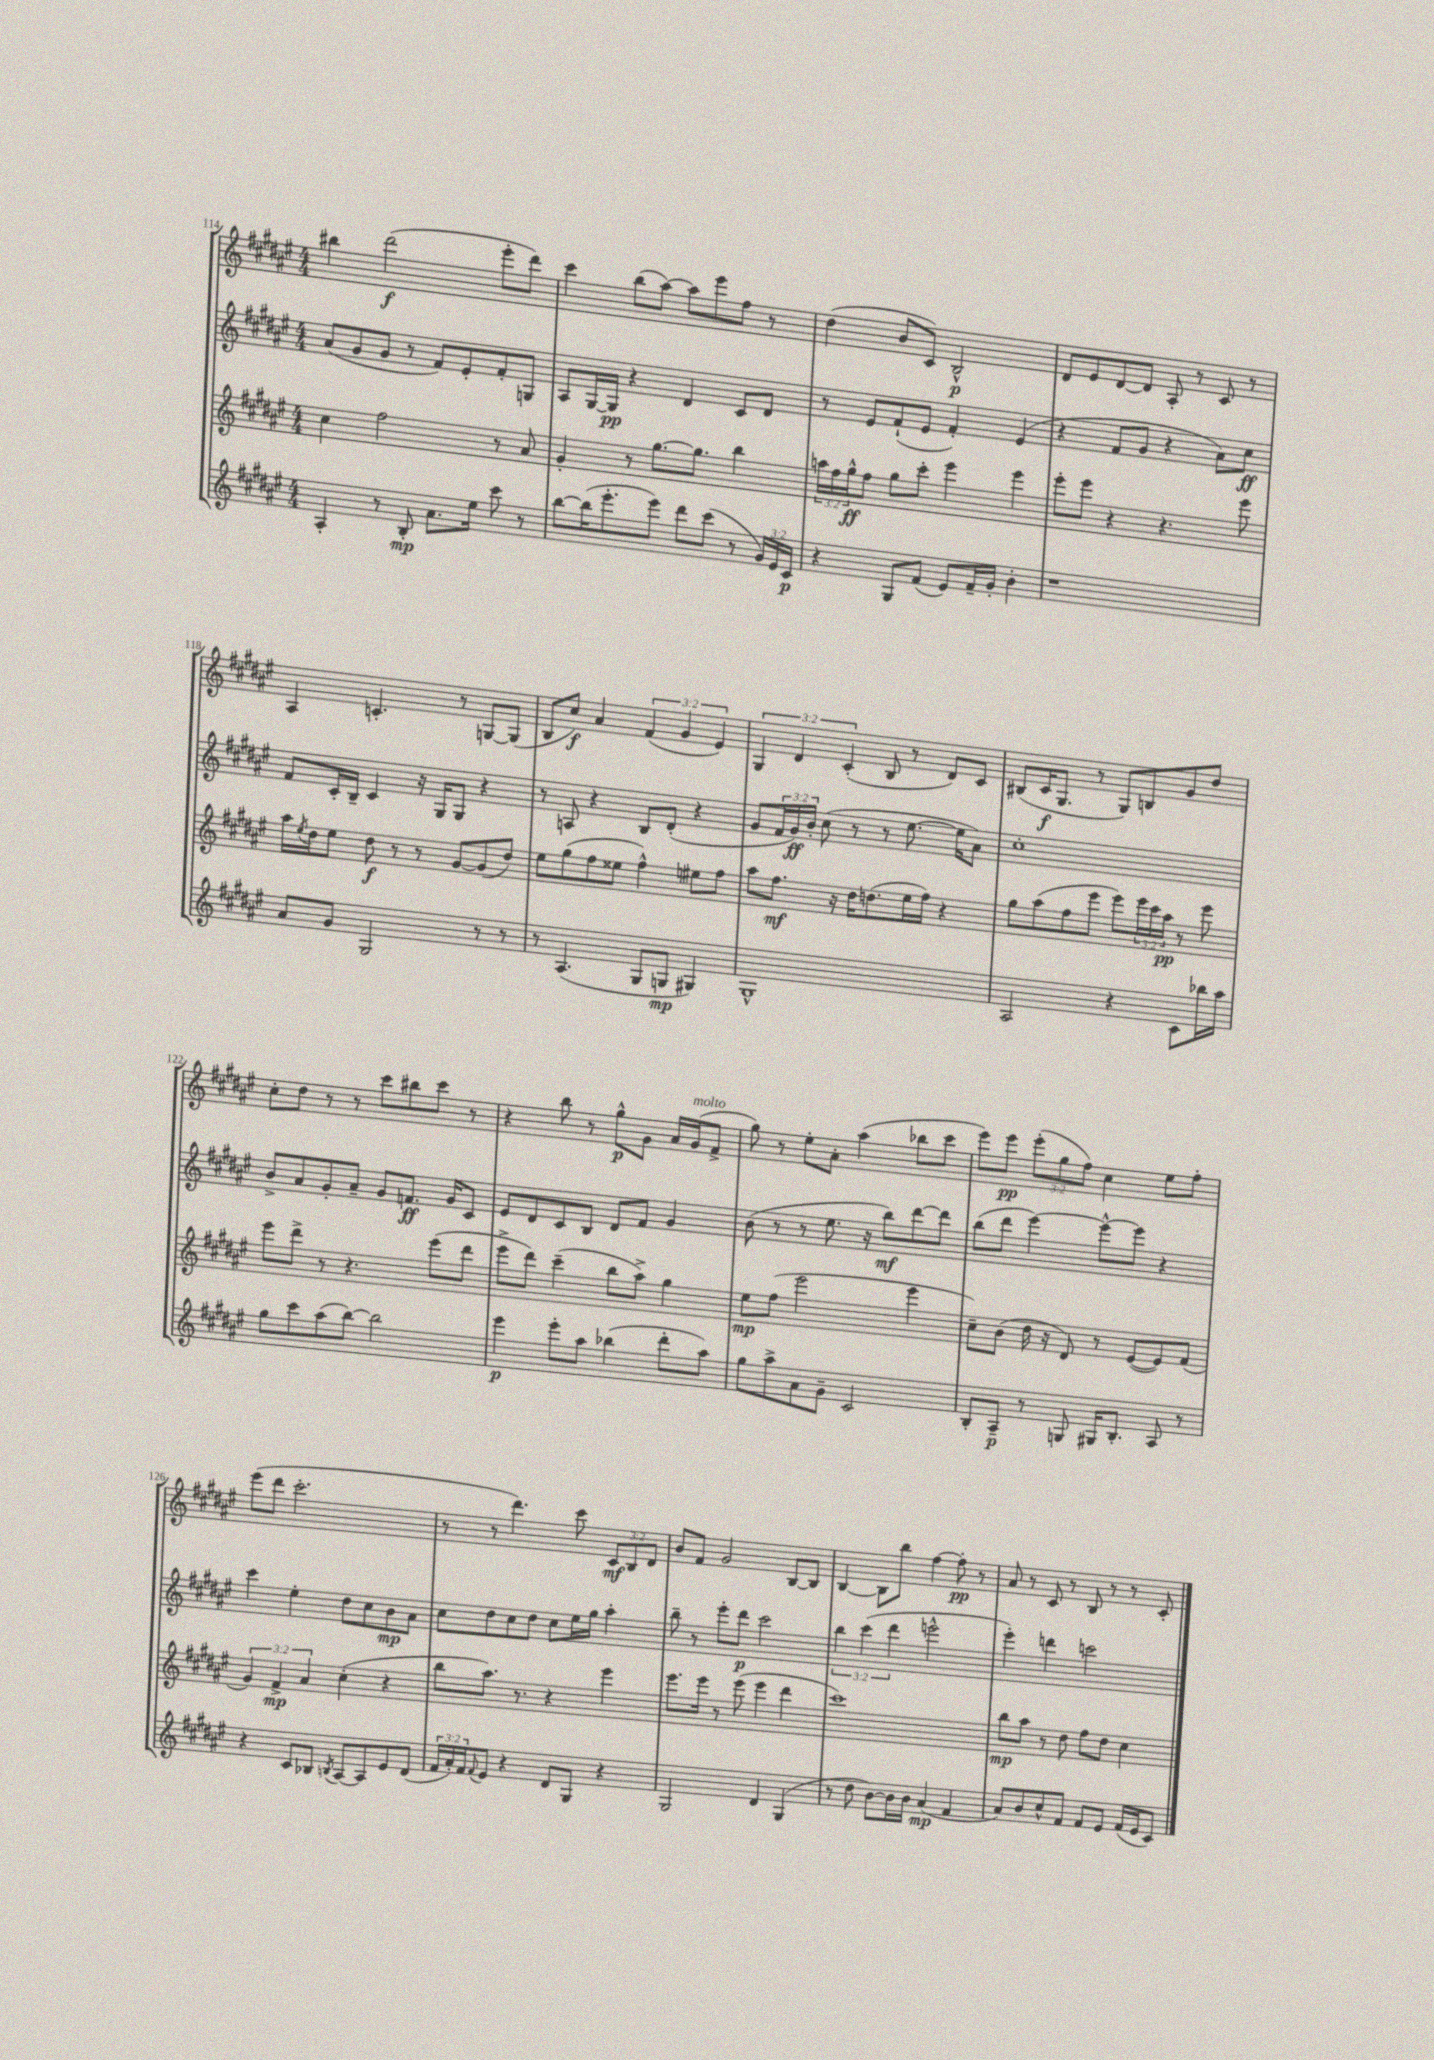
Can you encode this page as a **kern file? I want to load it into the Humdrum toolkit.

**kern	**dynam	**kern	**dynam	**kern	**dynam	**kern	**dynam
*part4	*part4	*part3	*part3	*part2	*part2	*part1	*part1
*staff4	*staff4	*staff3	*staff3	*staff2	*staff2	*staff1	*staff1
*clefG2	*	*clefG2	*	*clefG2	*	*clefG2	*
*k[f#c#g#d#a#e#]	*	*k[f#c#g#d#a#e#]	*	*k[f#c#g#d#a#e#]	*	*k[f#c#g#d#a#e#]	*
*M4/4	*	*M4/4	*	*M4/4	*	*M4/4	*
=114	=114	=114	=114	=114	=114	=114	=114
4A#'/	.	4cc#\	.	(8a#/L	.	4bb#X\	.
.	.	.	.	8g#/	.	.	.
8r	.	2ff#\	.	8g#/J	.	(2ddd#\	f
8B'/	mp	.	.	8r	.	.	.
8.a#\L	.	.	.	8f#/L)	.	.	.
.	.	.	.	8e#'/	.	.	.
16ee#\Jk	.	.	.	.	.	.	.
8ccc#\	.	8r	.	8f#'/	.	8eee#'\L	.
8r	.	8a#/	.	8Gn/J	.	8ddd#\J)	.
=115	=115	=115	=115	=115	=115	=115	=115
[8bb\L	.	4g#'/	.	8A#/L	.	4ccc#\	.
(16bb\K]	.	.	.	[16G#/L	.	.	.
8.eee#'\	.	.	.	16G#/JJ]	pp	.	.
.	.	8r	.	4r	.	(8bb\L	.
8eee#\J)	.	[8.gg#\L	.	.	.	[8aa#\J)	.
8ddd#\L	.	.	.	4d#/	.	8aa#\L]	.
.	.	8.gg#\J]	.	.	.	.	.
(8ccc#\J	.	.	.	.	.	8eee#\	.
8r	.	4bb\	.	8c#/L	.	8ff#\J	.
24g#/LL)	.	.	.	8d#/J	.	8r	.
24e#/	.	.	.	.	.	.	.
24c#/JJ	p	.	.	.	.	.	.
=116	=116	=116	=116	=116	=116	=116	=116
4r	.	24aan\LL	.	8r	.	(4dd#\	.
.	.	24ff#\	.	.	.	.	.
.	.	24gg#^^\J	ff	.	.	.	.
.	.	8ff#\J	.	8e#/L	.	.	.
8G#/L	.	8gg#\L	.	(8f#`/	.	8b/L	.
(8f#/J	.	8ccc#'\J	.	8e#/J	.	8c#/J)	.
8e#/L)	.	4eee#\	.	4f#'/)	.	2B^^/	p
16f#~/L	.	.	.	.	.	.	.
16g#'/JJ	.	.	.	.	.	.	.
4b'\	.	4eee#\	.	(4e#/	.	.	.
=117	=117	=117	=117	=117	=117	=117	=117
1r	.	8eee#'\L	.	4r	.	8d#/L	.
.	.	8eee#\J	.	.	.	8e#/	.
.	.	4r	.	8f#/L	.	[8d#/	.
.	.	.	.	8g#/J	.	8d#/J]	.
.	.	4.r	.	4r	.	8A#'/	.
.	.	.	.	.	.	8r	.
.	.	.	.	8a#\L)	.	8c#/	.
.	.	8eee#\	.	8cc#\J	ff	8r	.
!!LO:LB:g=z
=118	=118	=118	=118	=118	=118	=118	=118
8a#/L	.	16aa#\LL	.	8f#/L	.	4A#/	.
.	.	8qee#/	.	.	.	.	.
.	.	16dd#\J	.	.	.	.	.
8g#/J	.	8ee#\J	.	16c#'/L	.	.	.
.	.	.	.	16B~/JJ	.	.	.
2G#/	.	8dd#\	f	4c#/	.	4.cn'/	.
.	.	8r	.	.	.	.	.
.	.	8r	.	16r	.	.	.
.	.	.	.	16G#/KL	.	.	.
.	.	[8g#/L	.	8G#/J	.	8r	.
8r	.	(8g#/]	.	4r	.	[8Gn/L	.
8r	.	8dd#/J)	.	.	.	(8G/J]	.
=119	=119	=119	=119	=119	=119	=119	=119
8r	.	8ee#\L	.	8r	.	8B/L	.
(4.A#/	.	(8gg#\	.	8An/	.	8cc#/J)	f
.	.	8ff#\	.	4r	.	4a#/	.
.	.	8ee##X\J	.	.	.	.	.
8G#/L	.	4ff#^^\)	.	8B/L	.	(6f#/	.
8Gn/J	mp	.	.	(8d#'/J	.	.	.
.	.	.	.	.	.	6g#/	.
4G#X/)	.	8ee#X\L	.	4r	.	.	.
.	.	.	.	.	.	6e#/)	.
.	.	8ff#\J	.	.	.	.	.
=120	=120	=120	=120	=120	=120	=120	=120
1G#^^	.	8aa#\L	.	8g#/L	.	6G#/	.
.	.	8.ff#\J	mf	24f#/L	.	.	.
.	.	.	.	24g#/)	ff	6d#/	.
.	.	.	.	24b'/JJ	.	.	.
.	.	.	.	(8cc#\	.	.	.
.	.	16r	.	.	.	.	.
.	.	.	.	.	.	(6c#'/	.
.	.	16dd#\KL	.	8r	.	.	.
.	.	(8.ddn\	.	.	.	.	.
.	.	.	.	8r	.	8B/	.
.	.	16ee#\L	.	[8.ee#\	.	8r	.
.	.	16ff#\JJ)	.	.	.	.	.
.	.	4r	.	.	.	8d#/L)	.
.	.	.	.	16ee#\KL]	.	.	.
.	.	.	.	8a#\J)	.	8c#/J	.
=121	=121	=121	=121	=121	=121	=121	=121
2A#/	.	8gg#\L	.	1cc#'	.	(8B#X/L	.
.	.	(8aa#\	.	.	.	16c#/K	f
.	.	.	.	.	.	8.G#/J	.
.	.	8ff#\	.	.	.	.	.
.	.	8eee#\J	.	.	.	8r	.
4r	.	8eee#\L)	.	.	.	8G#/L)	.
.	.	24eee#\L	.	.	.	8Bn/	.
.	.	24ccc#\	.	.	.	.	.
.	.	24aa#\JJ	pp	.	.	.	.
8c#\L	.	8r	.	.	.	8g#/	.
16bb-X\L	.	8eee#\	.	.	.	8dd#/J	.
16aa#\JJ	.	.	.	.	.	.	.
!!LO:LB:g=z
=122	=122	=122	=122	=122	=122	=122	=122
8gg#\L	.	8eee#\L	.	8b^/L	.	8cc#'\L	.
8ccc#\	.	8ddd#^\J	.	8a#/	.	8dd#\J	.
(8aa#\	.	8r	.	8g#'/	.	8r	.
[8bb\J)	.	4.r	.	8a#~/J	.	8r	.
2bb\]	.	.	.	8g#/L	.	8ccc#\L	.
.	.	.	.	8.fn/J	ff	8bb#X\	.
.	.	(8eee#\L	.	.	.	8ccc#\J	.
.	.	.	.	16g#/KL	.	.	.
.	.	8ddd#\J	.	8c#/J	.	8r	.
=123	=123	=123	=123	=123	=123	=123	=123
4eee#\	p	8eee#^\L	.	8e#/L	.	4r	.
.	.	8ddd#\J)	.	8d#/	.	.	.
8eee#'\L	.	(4ccc#~\	.	8c#/	.	8bb\	.
8aa#\J	.	.	.	8B/J	.	8r	.
(4bb-X\	.	8bb\L	.	8d#/L	.	8gg#^^\L	p
.	.	8aa#^\J)	.	8f#/J	.	8g#\J	.
8ddd#'\L	.	4gg#\	.	4g#/	.	16a#/LL	.
!	!	!	!	!	!	!LO:TX:a:i:t=molto	!
.	.	.	.	.	.	(16g#/J	.
8aa#\J)	.	.	.	.	.	8f#^/J	.
=124	=124	=124	=124	=124	=124	=124	=124
8gg#\L	.	8ee#\L	mp	(8b\	.	8gg#\)	.
8aa#^\	.	(8ff#\J	.	8r	.	8r	.
8a#\	.	2eee#\	.	8r	.	8ee#'\L	.
8g#~\J	.	.	.	8.ee#\	.	8a#'\J	.
2c#/	.	.	.	.	.	(4aa#\	.
.	.	.	.	16r	.	.	.
.	.	.	.	8bb\L)	mf	.	.
.	.	4eee#\	.	[8ddd#\	.	8bb-X\L	.
.	.	.	.	8ddd#\J]	.	8ccc#\J	.
=125	=125	=125	=125	=125	=125	=125	=125
8B'/L	.	8cc#~\L)	.	(8bb\L	.	8eee#\L)	.
8A#~/J	p	(8b\J	.	8ddd#\J	.	8eee#\J	pp
8r	.	16dd#\	.	[4eee#\)	.	(12eee#'\L	.
.	.	16r	.	.	.	.	.
.	.	.	.	.	.	12gg#\	.
8Gn/	.	8d#/)	.	.	.	.	.
.	.	.	.	.	.	12ff#\J)	.
16G#X/KL	.	8r	.	8eee#^^\L_	.	4cc#\	.
8.B'/J	.	.	.	.	.	.	.
.	.	([8e#/L	.	8eee#\J]	.	.	.
8A#/	.	8e#/])	.	4r	.	8ee#\L	.
8r	.	(8f#/J	.	.	.	8ff#'\J	.
!!LO:LB:g=z
=126	=126	=126	=126	=126	=126	=126	=126
4r	.	6g#/)	.	4ccc#\	.	(8eee#\L	.
.	.	.	.	.	.	8ddd#\J	.
.	.	6f#^/	mp	.	.	.	.
8c#/L	.	.	.	4ee#'\	.	2.ccc#'\	.
.	.	6a#/	.	.	.	.	.
8B-X/J	.	.	.	.	.	.	.
8qBn/	.	.	.	.	.	.	.
[8A#/L	.	(4cc#'\	.	8dd#\L	.	.	.
8A#/]	.	.	.	8cc#\	.	.	.
8e#/	.	4r	.	8b\	mp	.	.
(8d#/J	.	.	.	8a#\J	.	.	.
=127	=127	=127	=127	=127	=127	=127	=127
24f#/LL	.	8bb\L	.	8cc#\L	.	8r	.
24a#'/)	.	.	.	.	.	.	.
24f#/J	.	.	.	.	.	.	.
8qqf#/	.	.	.	.	.	.	.
8e#/J	.	8.aa#\J)	.	8dd#\	.	8r	.
4r	.	.	.	8cc#\	.	4.ddd#\)	.
.	.	8.r	.	.	.	.	.
.	.	.	.	8dd#\J	.	.	.
8d#/L	.	4r	.	8cc#\L	.	.	.
8G#/J	.	.	.	16ee#\L	.	8ccc#\	.
.	.	.	.	16gg#\JJ	.	.	.
4r	.	4eee#\	.	4aa#'\	.	12c#/L	mf
.	.	.	.	.	.	12B/	.
.	.	.	.	.	.	12d#/J	.
=128	=128	=128	=128	=128	=128	=128	=128
2G#/	.	8.eee#\L	.	8bb~\	.	8b/L	.
.	.	.	.	8r	.	8f#/J	.
.	.	16eee#\Jk	.	.	.	.	.
.	.	8r	.	8eee#'\L	.	2g#/	.
.	.	(8eee#\	.	8ddd#\J	p	.	.
4d#/	.	4eee#\	.	2ccc#\	.	.	.
(4G#/	.	4ddd#\	.	.	.	[8B/L	.
.	.	.	.	.	.	8B/J]	.
=129	=129	=129	=129	=129	=129	=129	=129
8r	.	1ccc#)	.	6bb\	.	[4B/	.
8dd#\	.	.	.	.	.	.	.
.	.	.	.	(6ccc#\	.	.	.
[8b\L)	.	.	.	.	.	8B\L]	.
.	.	.	.	6ddd#\	.	.	.
16b\L]	.	.	.	.	.	8bb\J	.
16b\JJ	.	.	.	.	.	.	.
(4a#/	mp	.	.	2eeen^^\	.	[4ff#\	.
4f#/	.	.	.	.	.	8ff#'\]	pp
.	.	.	.	.	.	8r	.
=130	=130	=130	=130	=130	=130	=130	=130
8a#/L)	.	8bb\L	mp	4eee#'\)	.	8a#/	.
8b/	.	8aa#\J	.	.	.	8r	.
8cc#^^/	.	8r	.	4dddn\	.	8c#/	.
8f#/J	.	8dd#\	.	.	.	8r	.
8f#/L	.	8ff#\L	.	2cccn\	.	8B/	.
8e#/J	.	8dd#\J	.	.	.	8r	.
(16f#/LL	.	4cc#\	.	.	.	8r	.
16e#/J	.	.	.	.	.	.	.
8c#/J)	.	.	.	.	.	8c#'/	.
==	==	==	==	==	==	==	==
*-	*-	*-	*-	*-	*-	*-	*-
